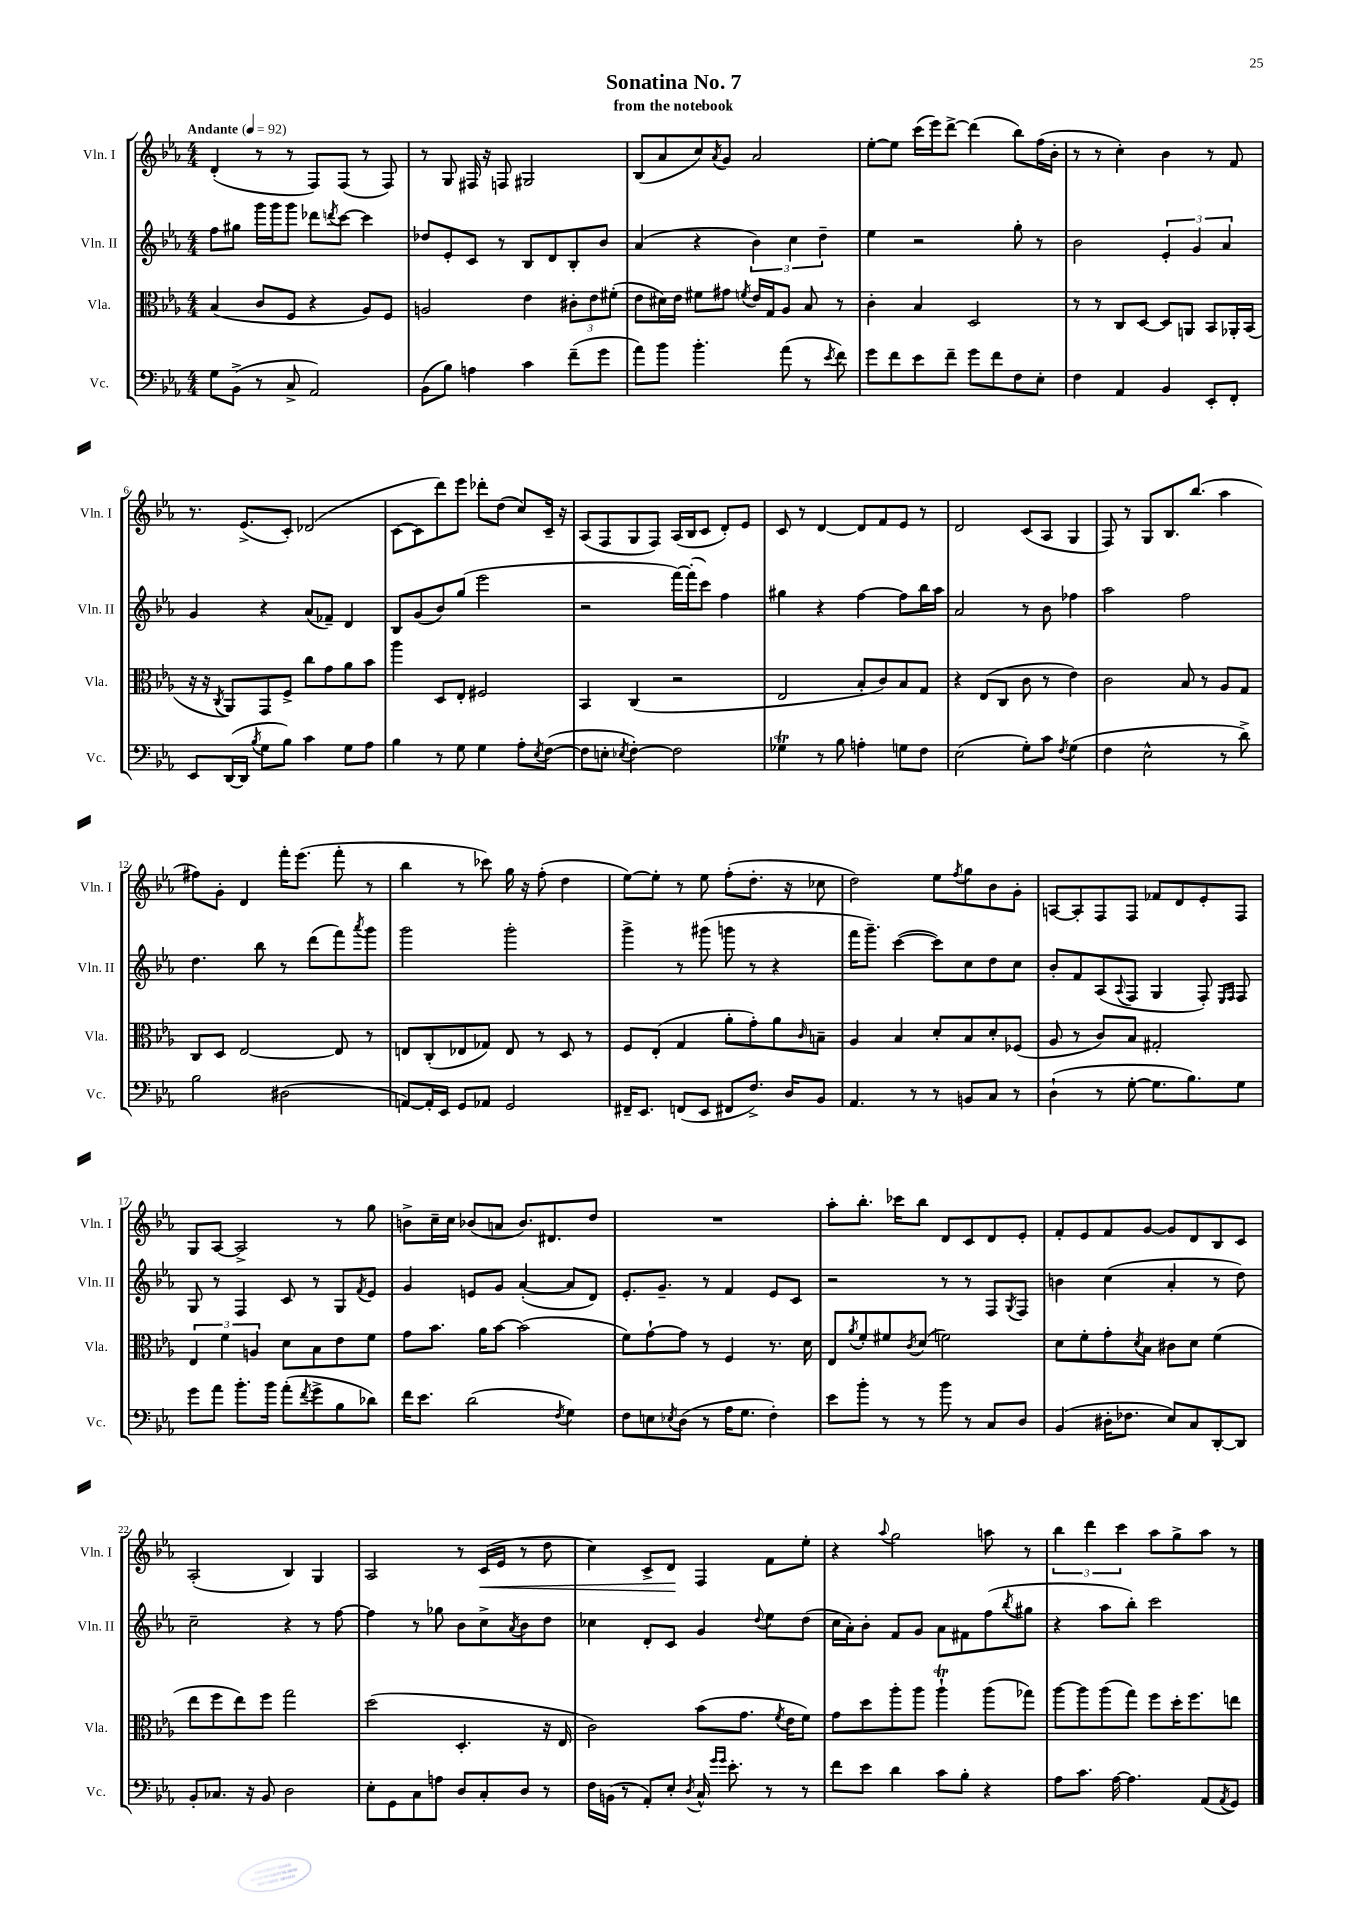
\header { title = "Sonatina No. 7" subtitle = "from the notebook" }
<<
\new StaffGroup <<
\new Staff = "s0" \with { instrumentName = "Vln. I" shortInstrumentName = "Vln. I" } {
    \clef treble \key ees \major \numericTimeSignature \time 4/4 \tempo "Andante" 4 = 92
    d'4-.( r8 r8 f8) f8( r8 f8) |
    r8 g8 fis16 r16 f8 gis2 |
    bes8( aes'8 c''8) \acciaccatura { aes'8 } g'8 aes'2 |
    ees''8~-. ees''8 c'''16( ees'''16) d'''8~-> d'''4( bes''8) f''16( bes'16-. |
    r8 r8 c''4-.) bes'4 r8 f'8 |
    r8. ees'8.->( c'8-.) des'2( |
    c'8~ c'8 d'''8) ees'''8 des'''8-. d''8( c''8) c'16-- r16 |
    aes8( f8 g8 f8) aes16( bes16 c'8 d'8-.) ees'8 |
    c'8 r8 d'4~ d'8 f'8 ees'8 r8 |
    d'2 c'8( aes8 g4 |
    f8) r8 g8 bes8. bes''8.( aes''4 |
    fis''8) g'8-. d'4 f'''16-. ees'''8.( f'''8-. r8 |
    bes''4 r8 ces'''8) g''16 r16 f''8-.( d''4 |
    ees''8~) ees''8-. r8 ees''8 f''8-.( d''8.-. r16 ces''8 |
    d''2) ees''8 \acciaccatura { f''8 } g''8 bes'8 g'8-. |
    a8~ a8-. f8 f8 fes'8 d'8 ees'8-. f8 |
    g8 aes8~ aes2-> r8 g''8 |
    b'8-> c''16-- c''16 bes'8( a'8 bes'8.) dis'8. d''8 |
    R1 |
    aes''8-. bes''8.-. ces'''16 bes''8 d'8 c'8 d'8 ees'8-. |
    f'8-. ees'8 f'8 g'8~ g'8 d'8 bes8 c'8 |
    aes2-.( bes4) g4 |
    aes2 r8 c'16\<( ees'16 r8 d''8 |
    c''4) c'8-> d'8\! f4 f'8 ees''8-. |
    r4 \appoggiatura { aes''8 } g''2 a''8 r8 |
    \tuplet 3/2 { bes''4 d'''4 c'''4 } aes''8 g''8-> aes''8 r8 \bar "|." |
}
\new Staff = "s1" \with { instrumentName = "Vln. II" shortInstrumentName = "Vln. II" } {
    \clef treble \key ees \major \numericTimeSignature \time 4/4
    f''8 gis''8 g'''16 g'''16 g'''8 des'''8 \acciaccatura { d'''8 } c'''8~ c'''4 |
    des''8 ees'8-. c'8 r8 bes8 d'8 bes8-. bes'8 |
    aes'4( r4 \tuplet 3/2 { bes'4) c''4 d''4-- } |
    ees''4 r2 g''8-. r8 |
    bes'2 \tuplet 3/2 { ees'4-. g'4 aes'4 } |
    g'4 r4 aes'8( fes'8--) d'4 |
    bes8 g'8( bes'8) g''8( ees'''2 |
    r2 f'''16~) f'''16-.( c'''8) f''4 |
    gis''4 r4 f''4~ f''8 bes''16 aes''16 |
    aes'2 r8 bes'8 fes''4 |
    aes''2 f''2 |
    d''4. bes''8 r8 d'''8( f'''8) \acciaccatura { aes'''8 } g'''8 |
    g'''2 g'''2-. |
    g'''4-> r8 gis'''8( g'''8 r8 r4 |
    f'''16 g'''8.--) c'''4~( c'''8) c''8 d''8 c''8 |
    bes'8-. f'8 aes8( \appoggiatura { aes8 } f8 g4 f8-.) \grace { ees16 f16 } f8 |
    g8 r8 f4 c'8 r8 g8 \acciaccatura { f'8 } ees'8 |
    g'4 e'8 g'8 aes'4~-.( aes'8 d'8) |
    ees'8.-. g'8.-- r8 f'4 ees'8 c'8 |
    r2 r8 r8 f8 \acciaccatura { g8 } f8 |
    b'4 c''4( aes'4-. r8 d''8) |
    c''2-- r4 r8 f''8~ |
    f''4 r8 ges''8 bes'8 c''8-> \acciaccatura { aes'8 } bes'8 d''8 |
    ces''4 d'8-. c'8 g'4 \appoggiatura { d''8 } ees''8 d''8( |
    c''16 aes'16-.) bes'8-. f'8 g'8 aes'8 fis'8 f''8( \acciaccatura { bes''8 } gis''8 |
    r4 aes''8 bes''8-.) c'''2 \bar "|." |
}
\new Staff = "s2" \with { instrumentName = "Vla." shortInstrumentName = "Vla." } {
    \clef alto \key ees \major \numericTimeSignature \time 4/4
    bes4( c'8 f8 r4 aes8) f8 |
    a2 ees'4 \tuplet 3/2 { cis'8-. ees'8 fis'8-.( } |
    ees'8 dis'16) ees'16 fis'8 gis'8 \acciaccatura { f'8 } ees'16 g16 aes8 bes8 r8 |
    c'4-. bes4 d2 |
    r8 r8 c8 d8~ d8 a,8 bes,8 aes,16-. bes,16( |
    r16 r16 \acciaccatura { c8 } aes,8) g,8 f8-> c''8 g'8 aes'8 bes'8 |
    aes''4 d8 ees8-. fis2 |
    bes,4 c4( r2 |
    ees2 bes8-. c'8) bes8 g8 |
    r4 ees8( c8 c'8 r8 ees'4) |
    c'2 bes8 r8 aes8 g8 |
    c8 d8 ees2~ ees8 r8 |
    e8 c8-.( ees8 ges8) ees8 r8 d8 r8 |
    f8 ees8-.( g4 aes'8-. g'8-.) aes'8 \grace { c'16 } b8-- |
    aes4 bes4 d'8-. bes8 d'8-. fes8( |
    aes8 r8 c'8) bes8 gis2-. |
    \tuplet 3/2 { ees4 f'4 a4 } d'8 bes8 ees'8 f'8 |
    g'8 bes'8. aes'16 bes'8~ bes'2( |
    f'8) g'8~-! g'8 r8 f4 r8. d'16 |
    ees8 \acciaccatura { aes'8 } f'8-. fis'8 \acciaccatura { c'8 } d'8( f'2) |
    d'8 f'8-. g'8-. \acciaccatura { d'8 } bes8 cis'8 d'8 f'4( |
    ees''8 f''8 ees''8) f''8 g''2 |
    d''2( d4.-. r16 ees16 |
    c'2) bes'8( g'8. \acciaccatura { f'8 } ees'16 f'8) |
    g'8 d''8 aes''8-. aes''8 aes''4-!\trill aes''8( ges''8) |
    aes''8~ aes''8 aes''8( g''8) f''8 d''16-. f''8. e''8 \bar "|." |
}
\new Staff = "s3" \with { instrumentName = "Vc." shortInstrumentName = "Vc." } {
    \clef bass \key ees \major \numericTimeSignature \time 4/4
    g8 bes,8->( r8 c8-> aes,2) |
    bes,8( bes8) a4 c'4 f'8--( g'8 |
    aes'8) bes'8 bes'4.-. aes'8( r8 \acciaccatura { ees'8 } f'8) |
    g'8 f'8 ees'8 f'8-- g'8 f'8 f8 ees8-. |
    f4 aes,4 bes,4 ees,8-. f,8-. |
    ees,8 d,16~( d,16 \acciaccatura { bes8 } g8 bes8) c'4 g8 aes8 |
    bes4 r8 g8 g4 aes8-. \acciaccatura { ees8 } f8~( |
    f8 e8-. \acciaccatura { ees8 } f4~-.) f2 |
    ges4\trill r8 bes8 a4-. g8 f8 |
    ees2( g8-.) c'8 \acciaccatura { f8 } g4( |
    f4 ees2-^ r8 d'8->) |
    bes2 dis2( |
    a,8~) a,16-. ees,16 g,8 aes,8 g,2 |
    fis,16-- ees,8. f,8( ees,8 fis,8 f8.->) d16 bes,8 |
    aes,4. r8 r8 b,8 c8 r8 |
    d4-!( r8 g8~-. g8. bes8.) g8 |
    g'8 aes'8 bes'8.-. bes'16 aes'8-.( \acciaccatura { f'8 } g'8-> bes8 des'8) |
    f'16 ees'8. d'2( \acciaccatura { f8 } g4) |
    f8 e8 \acciaccatura { ees8 } d8( r8 aes16 g8. f4-.) |
    ees'8 bes'8-. r8 r8 bes'8 r8 c8 d8 |
    bes,4( dis16-. fes8. ees8) c8 d,8~-. d,8 |
    bes,8-. ces8. r16 bes,8 d2 |
    ees8-. g,8 c8 a8 d8 c8-. d8 r8 |
    f16 b,16( r8 aes,8-.) ees8-. \acciaccatura { d8 } c16-^ \grace { g'16 g'16 } ees'8.-. r8 r8 |
    f'8 ees'8 d'4 c'8 bes8-. r4 |
    aes8 c'8. aes16~ aes4. aes,8( \acciaccatura { aes,8 } g,8) \bar "|." |
}
>>
>>
